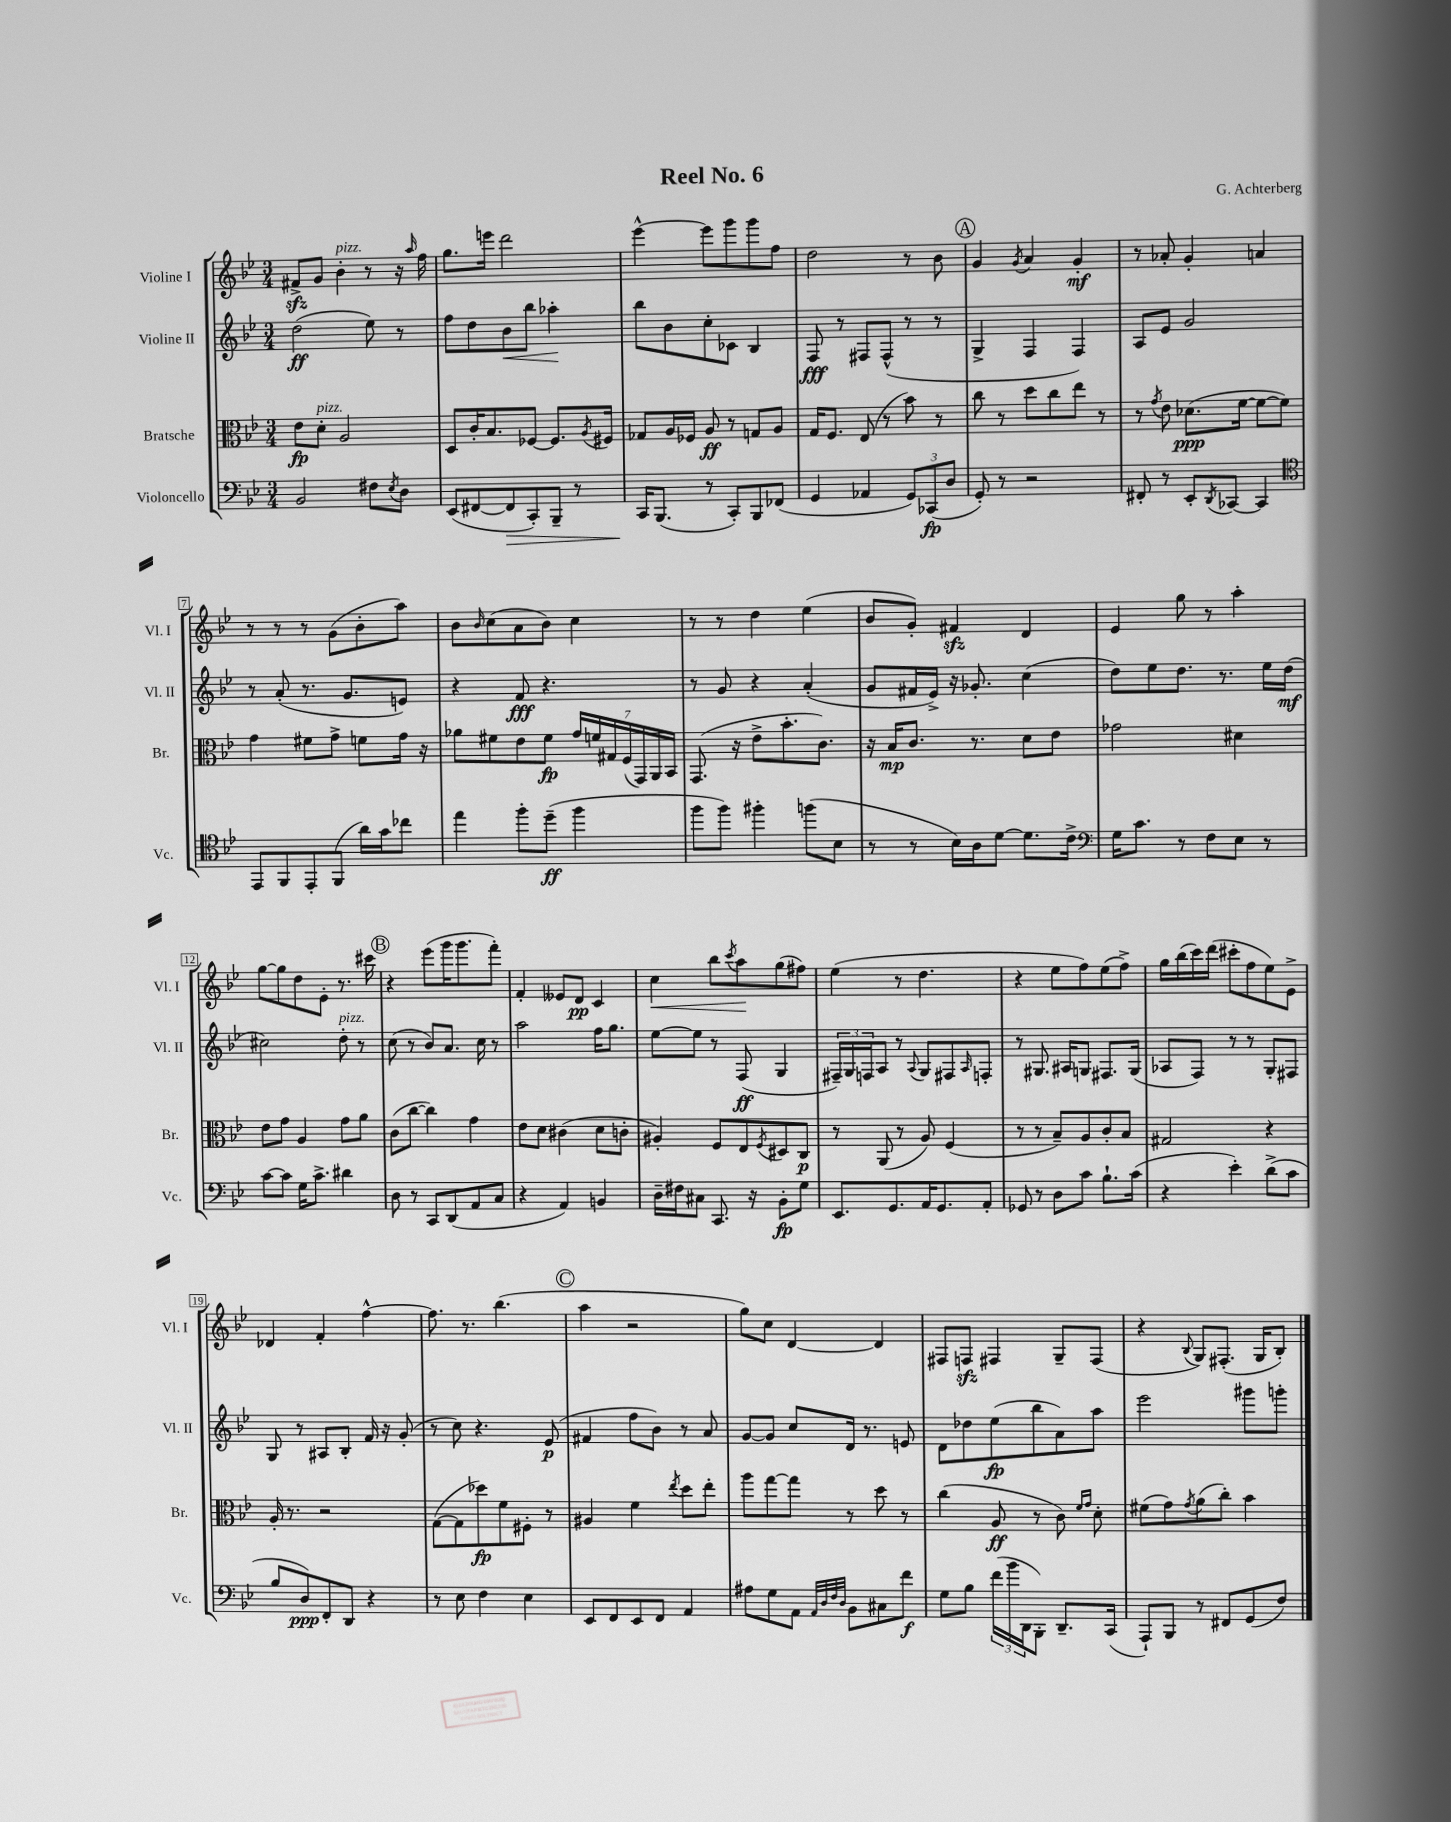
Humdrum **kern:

**kern	**dynam	**kern	**dynam	**kern	**dynam	**kern	**dynam
*part4	*part4	*part3	*part3	*part2	*part2	*part1	*part1
*staff4	*staff4	*staff3	*staff3	*staff2	*staff2	*staff1	*staff1
*I"Violoncello	*	*I"Bratsche	*	*I"Violine II	*	*I"Violine I	*
*I'Vc.	*	*I'Br.	*	*I'Vl. II	*	*I'Vl. I	*
*clefF4	*	*clefC3	*	*clefG2	*	*clefG2	*
*k[b-e-]	*	*k[b-e-]	*	*k[b-e-]	*	*k[b-e-]	*
*M3/4	*	*M3/4	*	*M3/4	*	*M3/4	*
=1	=1	=1	=1	=1	=1	=1	=1
2BB-/	.	8e-\L	fp	(2dd\	ff	8f#Xzz^/L	.
!	!	!LO:TX:a:i:t=pizz.	!	!	!	!	!
.	.	8d'\J	.	.	.	8g/J	.
!	!	!	!	!	!	!LO:TX:a:i:t=pizz.	!
.	.	2A/	.	.	.	4b-'\	.
8F#X\L	.	.	.	8ee-\)	.	8r	.
8qE-/	.	.	.	.	.	.	.
8D\J	.	.	.	8r	.	16r	.
.	.	.	.	.	.	16qqaa/	.
.	.	.	.	.	.	16ff\	.
=2	=2	=2	=2	=2	=2	=2	=2
(8EE-/L	.	8D/L	.	8ff\L	.	8.gg\L	.
[8FF#X/	.	16c'/K	.	8dd\	.	.	.
.	.	8.B-/	.	.	.	16eeen\Jk	.
!	!LO:HP:b	!	!	!	!LO:HP:b	!	!
8FF#/]	>	.	.	8b-\	<	2ddd\	.
8CC'/)	.	[8F-X/J	.	8bb-\J	.	.	.
8BBB-~/J	.	8.F-/L]	.	4aa-X'\	.	.	.
8r	.	.	.	.	.	.	.
.	.	8qA/	.	.	.	.	.
.	.	16F#X/Jk	.	.	.	.	.
.	.	.	.	.	[	.	.
=3	=3	=3	=3	=3	=3	=3	=3
16CC/KL	.	8G-X/L	.	8bb-\L	.	[4eee-^^\	.
(8.BBB-/J	]	.	.	.	.	.	.
.	.	16A/L	.	8b-\	.	.	.
.	.	16F-X/JJ	.	.	.	.	.
8r	.	8A/	ff	8cc'\	.	8eee-\L]	.
8CC'/L)	.	8r	.	8c-X\J	.	8ggg\	.
8BBB-/	.	8Gn/L	.	4B-/	.	8ggg\	.
(8FF-X/J	.	8A/J	.	.	.	8ff\J	.
=4	=4	=4	=4	=4	=4	=4	=4
4GG/	.	16G/KL	.	8F/	fff	2dd\	.
.	.	8.F/J	.	.	.	.	.
.	.	.	.	8r	.	.	.
4AA-X/	.	(8E-/	.	8F#X/L	.	.	.
.	.	8r	.	(8F#^^/J	.	.	.
12GG/L)	.	8b-\)	.	8r	.	8r	.
(12CC-X/	fp	.	.	.	.	.	.
.	.	8r	.	8r	.	8b-\	.
12D/J	.	.	.	.	.	.	.
!!LO:REH:place=s1:t=A
=5	=5	=5	=5	=5	=5	=5	=5
8GG'/)	.	8cc\	.	4G^/	.	4g/	.
8r	.	8r	.	.	.	.	.
.	.	.	.	.	.	8qg/	.
2r	.	8dd\L	.	4F/	.	4a/	.
.	.	8cc\	.	.	.	.	.
.	.	8ee-\J	.	4F/)	.	4g'/	mf
.	.	8r	.	.	.	.	.
=6	=6	=6	=6	=6	=6	=6	=6
8FF#X'/	.	8r	.	8A/L	.	8r	.
.	.	8qg/	.	.	.	.	.
8r	.	8e-\	.	8e-/J	.	8a-X'/	.
8EE-'/L	.	(8.d-X\L	ppp	2g/	.	4g'/	.
8qDD/	.	.	.	.	.	.	.
[8CC-X/J	.	.	.	.	.	.	.
.	.	[16f\Jk	.	.	.	.	.
4CC-/]	.	8f\L_	.	.	.	4an/	.
.	.	8f\J])	.	.	.	.	.
!!LO:LB:g=z
=7	=7	=7	=7	=7	=7	=7	=7
*clefC4	*	*	*	*	*	*	*
8EE-/L	.	4g\	.	8r	.	8r	.
8FF/	.	.	.	(8a'/	.	8r	.
8EE-'/	.	8f#X\L	.	8.r	.	8r	.
(8FF/J	.	8g^\J	.	.	.	(8g\L	.
.	.	.	.	8.g/L	.	.	.
16a\LL)	.	8fn\L	.	.	.	8b-'\	.
16g\J	.	.	.	.	.	.	.
8cc-X\J	.	16g\Jk	.	8en/J)	.	8aa\J)	.
.	.	16r	.	.	.	.	.
=8	=8	=8	=8	=8	=8	=8	=8
4ee-\	.	8a-X\L	.	4r	.	8b-\L	.
.	.	.	.	.	.	16qqb-/	.
.	.	8f#X\	.	.	.	(8cc\	.
8ff'\L	.	8e-\	.	8f/	fff	8a\	.
(8dd~\J	ff	8f#\J	fp	4.r	.	8b-\J)	.
4ff\	.	28g/LL	.	.	.	4cc\	.
.	.	28fn/	.	.	.	.	.
.	.	28G#X/	.	.	.	.	.
.	.	(28F/	.	.	.	.	.
.	.	28GG/)	.	.	.	.	.
.	.	28AA/	.	.	.	.	.
.	.	28BB-/JJ	.	.	.	.	.
=9	=9	=9	=9	=9	=9	=9	=9
8ff\L	.	(8.GG/	.	8r	.	8r	.
8ff\J)	.	.	.	8g/	.	8r	.
.	.	16r	.	.	.	.	.
4ff#X'\	.	8e-^\L	.	4r	.	4dd\	.
.	.	8.b-'\	.	.	.	.	.
(8ffn\L	.	.	.	(4a'/	.	(4ee-\	.
.	.	8.c\J)	.	.	.	.	.
8B-\J	.	.	.	.	.	.	.
=10	=10	=10	=10	=10	=10	=10	=10
8r	.	16r	.	8g/L	.	8b-/L	.
.	.	16B-/KL	mp	.	.	.	.
8r	.	8.c/J	.	16f#X/L	.	8g'/J)	.
.	.	.	.	16e-^/JJ)	.	.	.
16B-\LL)	.	.	.	16r	.	4f#Xzz/	.
16A\J	.	8.r	.	8.g-X'/	.	.	.
[8d\J	.	.	.	.	.	.	.
8.d\L]	.	8d\L	.	(4cc\	.	4d/	.
.	.	8e-\J	.	.	.	.	.
16c^\Jk	.	.	.	.	.	.	.
=11	=11	=11	=11	=11	=11	=11	=11
*clefF4	*	*	*	*	*	*	*
16G\KL	.	2g-X\	.	8dd\L)	.	4e-/	.
8.c\J	.	.	.	.	.	.	.
.	.	.	.	8ee-\	.	.	.
8r	.	.	.	8.dd\J	.	8gg\	.
8F\L	.	.	.	.	.	8r	.
.	.	.	.	8.r	.	.	.
8E-\J	.	4d#X\	.	.	.	4aa'\	.
8r	.	.	.	16ee-\LL	.	.	.
.	.	.	.	(16dd\JJ	mf	.	.
!!LO:LB:g=z
=12	=12	=12	=12	=12	=12	=12	=12
[8c\L	.	8e-\L	.	2cc#X\)	.	[8gg\L	.
8c\J]	.	8g\J	.	.	.	8gg\]	.
16G\KL	.	4A/	.	.	.	8dd\	.
8.c^\J	.	.	.	.	.	.	.
.	.	.	.	.	.	8e-'\J	.
!	!	!	!	!LO:TX:a:i:t=pizz.	!	!	!
4d#X\	.	8g\L	.	8dd'\	.	8.r	.
.	.	8a\J	.	8r	.	.	.
.	.	.	.	.	.	16ccc#X\	.
!!LO:REH:place=s1:t=B
=13	=13	=13	=13	=13	=13	=13	=13
8D\	.	(8c\L	.	(8cc\	.	4r	.
8r	.	[8cc\J	.	8r	.	.	.
8CC/L	.	4cc\])	.	8b-/L)	.	(8eee-\L	.
(8DD/	.	.	.	8.a/J	.	16ggg\K	.
.	.	.	.	.	.	8.ggg\	.
8AA/	.	4g\	.	.	.	.	.
.	.	.	.	16cc\	.	.	.
8C/J	.	.	.	8r	.	8fff'\J)	.
=14	=14	=14	=14	=14	=14	=14	=14
4r	.	8e-\L	.	2aa\	.	4f'/	.
.	.	8d\J	.	.	.	.	.
4AA/)	.	(4c#X\	.	.	.	8e--X/L	.
.	.	.	.	.	.	8d/J	pp
4BBn/	.	8d\L	.	16ff\KL	.	4c/	.
.	.	.	.	8.gg\J	.	.	.
.	.	8cn'\J	.	.	.	.	.
=15	=15	=15	=15	=15	=15	=15	=15
!	!	!	!	!	!	!	!LO:HP:b
16D~\LL	.	4A#X'/)	.	[8ee-\L	.	4cc\	<
16F#X\J	.	.	.	.	.	.	.
8C#X\J	.	.	.	8ee-\J]	.	.	.
8.CC/	.	8F/L	.	8r	.	8bb-\L	.
.	.	.	.	.	.	8qccc/	.
.	.	8E-/	.	(8F/	ff	8aa\	.
16r	.	.	.	.	.	.	.
.	.	8qF/	.	.	.	.	.
8BB-'\L	fp	8D#X/	.	4G/	.	(8gg\	[
8G\J	.	8C/J	p	.	.	8ff#X\J)	.
=16	=16	=16	=16	=16	=16	=16	=16
8.EE-/L	.	8r	.	24F#X~/LL)	.	(4ee-\	.
.	.	.	.	24G/	.	.	.
.	.	.	.	24Fn/J	.	.	.
.	.	(8AA/	.	8A/J	.	.	.
8.GG/	.	.	.	.	.	.	.
.	.	8r	.	8r	.	8r	.
.	.	.	.	8qqA/	.	.	.
16AA/K	.	8A/)	.	8G/L	.	4.dd\	.
8.GG/	.	.	.	.	.	.	.
.	.	(4F/	.	8F#X/	.	.	.
.	.	.	.	16qqA/	.	.	.
8AA'/J	.	.	.	8Fn'/J	.	.	.
=17	=17	=17	=17	=17	=17	=17	=17
8GG-X/	.	8r	.	8r	.	4r	.
8r	.	8r	.	8.G#X/	.	.	.
8D\L	.	8B-~/L)	.	.	.	8ee-\L	.
.	.	.	.	16A#X/KL	.	.	.
8c\J	.	8A/	.	8Gn/J	.	8ff\)	.
8.B-`\L	.	8c'/	.	8.F#X/L	.	(8ee-\	.
.	.	8B-/J	.	.	.	8ff^\J)	.
(16c\Jk	.	.	.	(16G/Jk	.	.	.
=18	=18	=18	=18	=18	=18	=18	=18
4r	.	2G#X/	.	8A-X/L	.	16gg\LL	.
.	.	.	.	.	.	(16bb-\	.
.	.	.	.	8F/J)	.	16ccc\)	.
.	.	.	.	.	.	(16ddd\JJ	.
4e-'\)	.	.	.	8r	.	8ccc#X'\L	.
.	.	.	.	8r	.	8ff\	.
(8d^\L	.	4r	.	8G'/L	.	8ee-\)	.
8c\J	.	.	.	8F#X/J	.	8e-^\J	.
!!LO:LB:g=z
=19	=19	=19	=19	=19	=19	=19	=19
8B-/L	.	16A'/	.	8G/	.	4d-X/	.
.	.	8.r	.	.	.	.	.
8D/)	ppp	.	.	8r	.	.	.
8FF'/	.	2r	.	8A#X/L	.	4f'/	.
8DD/J	.	.	.	8B-'/J	.	.	.
4r	.	.	.	16f/	.	[4ff^^\	.
.	.	.	.	16r	.	.	.
.	.	.	.	(8g'/	.	.	.
=20	=20	=20	=20	=20	=20	=20	=20
8r	.	([8G\L	.	8r	.	8.ff\]	.
8E-\	.	8G\]	.	8cc\)	.	.	.
.	.	.	.	.	.	8.r	.
4F\	.	8dd-X\)	fp	4.r	.	.	.
.	.	8f\	.	.	.	(4.bb-\	.
4E-\	.	8F#X'\J	.	.	.	.	.
.	.	8r	.	(8e-/	p	.	.
!!LO:REH:place=s1:t=C
=21	=21	=21	=21	=21	=21	=21	=21
8EE-/L	.	4A#X/	.	4f#X/	.	4aa\	.
8FF/	.	.	.	.	.	.	.
8EE-/	.	4f\	.	8ff\L	.	2r	.
8FF/J	.	.	.	8b-\J)	.	.	.
.	.	8qee-/	.	.	.	.	.
4AA/	.	8dd\L	.	8r	.	.	.
.	.	8ee-'\J	.	8a/	.	.	.
=22	=22	=22	=22	=22	=22	=22	=22
8A#X\L	.	8aa\L	.	[8g/L	.	8gg\L)	.
8G\	.	[8gg\	.	8g/J]	.	8cc\J	.
8AA\J	.	8gg\J]	.	8cc/L	.	[4d/	.
32qqAA/LLL	.	.	.	.	.	.	.
32qqD/	.	.	.	.	.	.	.
32qqF/	.	.	.	.	.	.	.
32qqD/JJJ	.	.	.	.	.	.	.
8BB-\L	.	8r	.	16d/Jk	.	.	.
.	.	.	.	8.r	.	.	.
8C#X\	.	8dd\	.	.	.	4d/]	.
8f\J	f	8r	.	8en/	.	.	.
=23	=23	=23	=23	=23	=23	=23	=23
8G\L	.	(4cc\	.	8d\L	.	8F#X/L	.
8B-\J	.	.	.	8dd-X\	.	8Fnzz/J	.
(24f\LL	.	8A/	ff	(8ee-\	fp	4F#X/	.
24b-\	.	.	.	.	.	.	.
24DD\J	.	.	.	.	.	.	.
8BBB-'\J)	.	8r	.	8bb-\	.	.	.
8.DD~/L	.	8c\)	.	8a\)	.	8G~/L	.
.	.	16qqf/LL	.	.	.	.	.
.	.	16qqg/JJ	.	.	.	.	.
.	.	8d'\	.	8aa\J	.	(8F#/J	.
(16CC/Jk	.	.	.	.	.	.	.
=24	=24	=24	=24	=24	=24	=24	=24
8AAA`/L)	.	(8f#X\L	.	2eee-\	.	4r	.
8BBB-/J	.	8g\)	.	.	.	.	.
.	.	8qg/	.	.	.	8qqB-/	.
8r	.	(8a\	.	.	.	8G/L)	.
8FF#X/L	.	8cc'\J)	.	.	.	(8.F#X'/J	.
(8GG/	.	4b-\	.	8ggg#X\L	.	.	.
.	.	.	.	.	.	16G/KL	.
8F/J)	.	.	.	8gggn'\J	.	8B-'/J)	.
==	==	==	==	==	==	==	==
*-	*-	*-	*-	*-	*-	*-	*-
